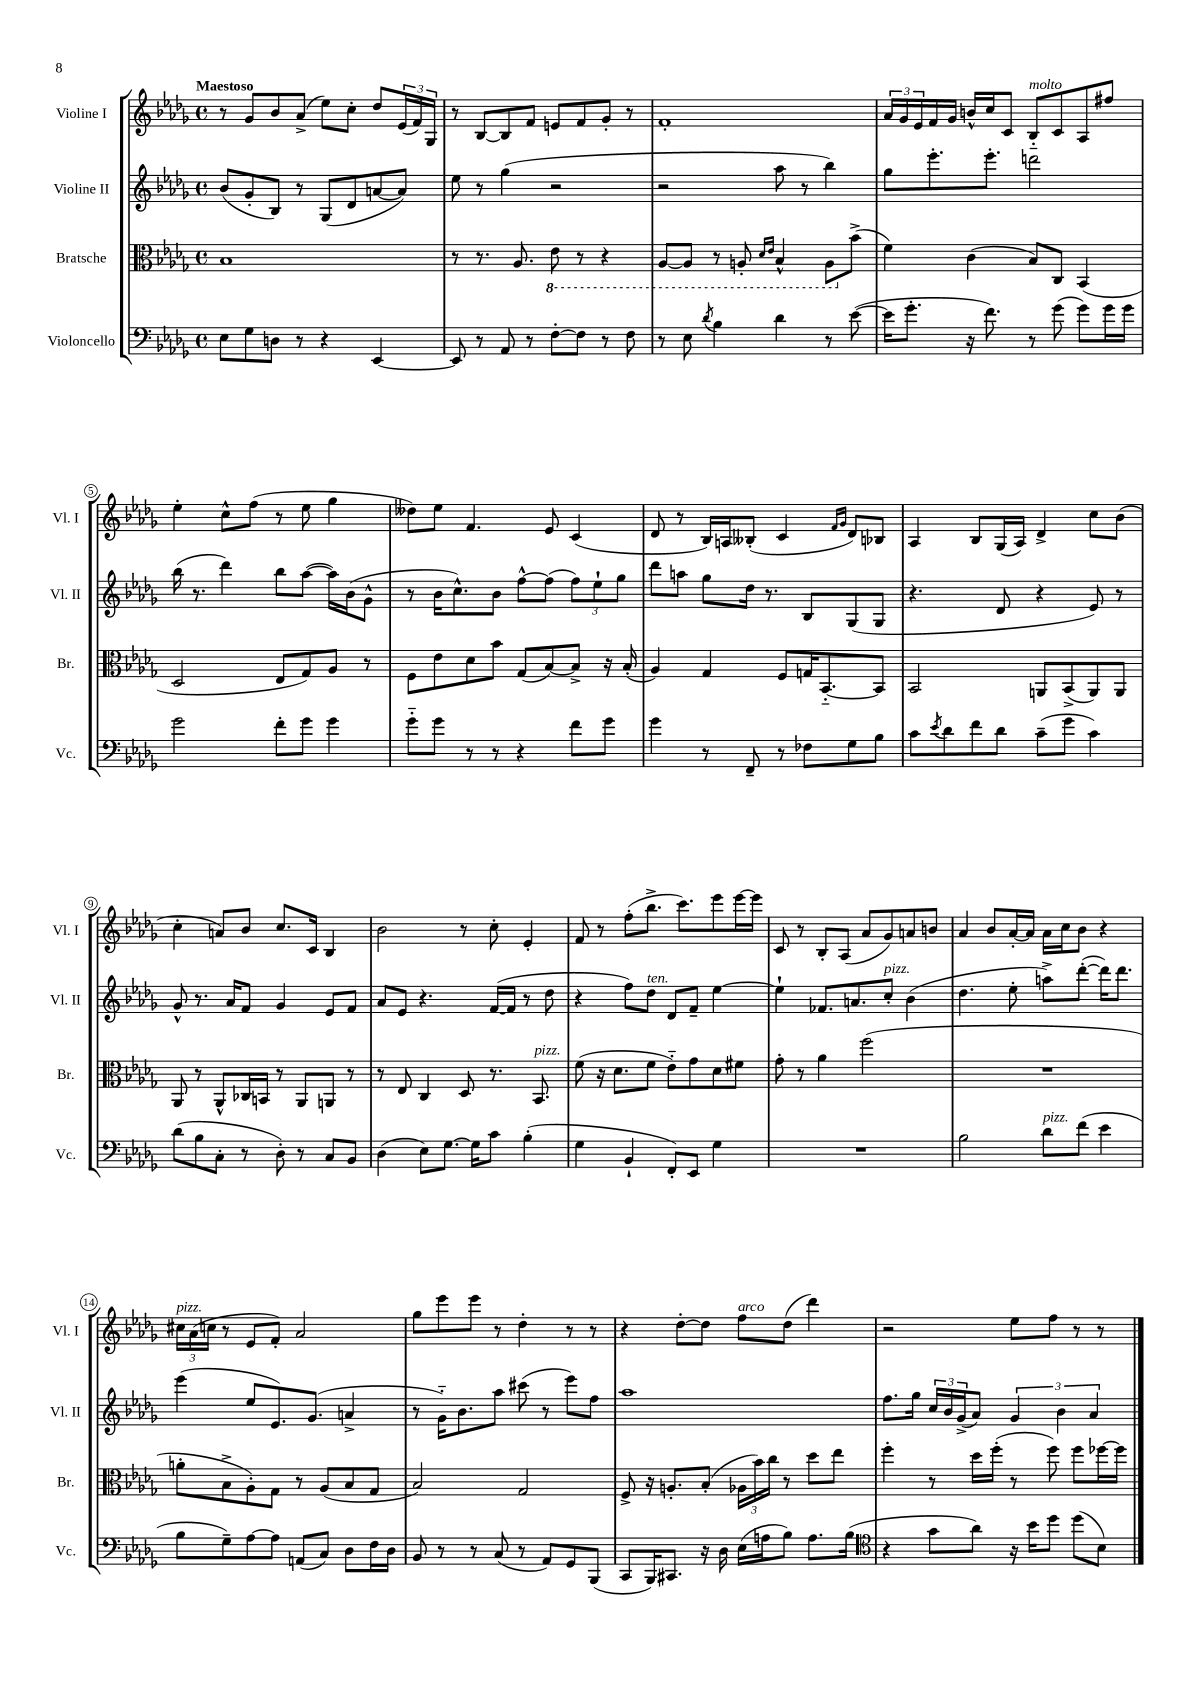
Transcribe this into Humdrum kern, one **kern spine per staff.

**kern	**kern	**kern	**kern
*staff4	*staff3	*staff2	*staff1
*clefF4	*clefC3	*clefG2	*clefG2
*k[b-e-a-d-g-]	*k[b-e-a-d-g-]	*k[b-e-a-d-g-]	*k[b-e-a-d-g-]
*M4/4	*M4/4	*M4/4	*M4/4
*met(c)	*met(c)	*met(c)	*met(c)
8E-	1B-	(8b-	8r
8G-	.	8g-'	8g-
8D	.	8B-)	8b-
8r	.	8r	(8a-^
4r	.	(8G-	8ee-)
.	.	8d-	8cc'
[4EE-	.	[8a	8dd-
.	.	8a])	(24e-
.	.	.	24f)
.	.	.	24G-
=	=	=	=
8EE-]	8r	8ee-	8r
8r	8.r	8r	[8B-
8AA-	.	(4gg-	8B-]
.	8.A-	.	.
8r	.	.	8f
[8F'	8E-	2r	8e
8F]	8r	.	8f
8r	4r	.	8g-'
8F	.	.	8r
=	=	=	=
8r	[8AA-	2r	1f'
8E-	8AA-]	.	.
8qd-	.	.	.
4B-	8r	.	.
.	8AA'	.	.
.	16qqD-	.	.
.	16qqE-	.	.
4d-	4BB-^^	8aa-	.
.	.	8r	.
8r	8AA	4bb-)	.
([8e-	(8b-^	.	.
=	=	=	=
16e-]	4f)	8gg-	24a-
.	.	.	24g-
8.g-'	.	.	.
.	.	.	24e-
.	.	8.eee-'	16f
.	.	.	16g-
16r	(4c	.	16b^^
8.f)	.	8.eee-'	16cc
.	.	.	8c
8r	8B-)	2ddd	8B-'~
(8g-	8C	.	8c
8g-)	(4BB-	.	8A-
16g-	.	.	8ff#
16g-	.	.	.
=	=	=	=
2g-	2D-	(16bb-	4ee-'
.	.	8.r	.
.	.	4ddd-)	8cc^^
.	.	.	(8ff
8f'	8E-	8bb-	8r
8g-	8G-)	([8aa-	8ee-
4g-	8A-	16aa-])	4gg-
.	.	(16b-	.
.	8r	8g-^^	.
=	=	=	=
8g-'~	8F	8r	8dd--)
8g-	8e-	16b-	8ee-
.	.	8.cc^^)	.
8r	8d-	.	4.f
8r	8b-	8b-	.
4r	(8G-	[8ff^^	.
.	[8B-)	(8ff]	8e-
8f	8B-^]	12ff)	(4c
.	.	12ee-`	.
8g-	16r	.	.
.	.	12gg-	.
.	(16B-'	.	.
=	=	=	=
4g-	4A-)	8ddd-	8d-
.	.	8aa	8r
8r	4G-	8gg-	16B-)
.	.	.	16A
8FF~	.	16dd-	(8B--'
.	.	8.r	.
8r	8F	.	4c
8F-	16G	8B-	.
.	[8.BB-'~	.	.
.	.	.	16qqf
.	.	.	16qqg-
8G-	.	(8G-	8d-)
8B-	8BB-]	8G-	8B-
=	=	=	=
8c	2BB-	4.r	4A-
8qe-	.	.	.
8d-	.	.	.
8f	.	.	8B-
8d-	.	8d-	(16G-
.	.	.	16A-)
(8c~	8AA	4r	4d-^
8g-	(8BB-^	.	.
4c)	8AA)	8e-)	8cc
.	8AA	8r	(8b-
=	=	=	=
(8d-	8AA-	8g-^^	4cc'
8B-	8r	8.r	.
8C'	8AA-^^	.	8a)
.	.	16a-	.
8r	16C-	8f	8b-
.	16BB	.	.
8D-')	8r	4g-	8.cc
8r	8AA-	.	.
.	.	.	16c
8C	8AA	8e-	4B-
8BB-	8r	8f	.
=	=	=	=
(4D-	8r	8a-	2b-
.	8E-	8e-	.
8E-)	4C	4.r	.
[8.G-	.	.	.
.	8D-	.	8r
16G-]	.	.	.
8c	8.r	([16f	8cc'
.	.	16f]	.
(4B-'	.	8r	4e-'
.	8.BB-	.	.
.	.	8dd-	.
=	=	=	=
4G-	(8f	4r	8f
.	16r	.	8r
.	8.d-	.	.
4BB-`	.	8ff)	(8ff'
.	8f	8dd-	8.bb-^
8FF')	8e-'~)	8d-	.
.	.	.	8.ccc)
8EE-	8g-	8f~	.
4G-	8d-	[4ee-	8eee-
.	8f#	.	[16eee-
.	.	.	16eee-]
=	=	=	=
1r	8g-'	4ee-`]	8c
.	8r	.	8r
.	4a-	8.f-	8B-'
.	.	.	(8A-
.	.	8.a	.
.	(2ff	.	8a-
.	.	8cc'	8g-)
.	.	(4b-	8a
.	.	.	8b
=	=	=	=
2B-	1r	4.dd-	4a-
.	.	.	8b-
.	.	8ee-'	[16a-'
.	.	.	16a-]
8d-	.	8aa^)	16a-
.	.	.	16cc
(8f	.	([8ddd-'	8b-
4e-	.	16ddd-])	4r
.	.	8.ddd-	.
=	=	=	=
8B-	8a'	(4eee-	24cc#
.	.	.	(24a-
.	.	.	24cc
8G-~)	8B-^	.	8r
[8A-	8A-')	8ee-	8e-
8A-]	8G-	8.e-)	8f')
(8AA	8r	.	2a-
.	.	(8.g-	.
8C)	(8A-	.	.
8D-	8B-	4a^	.
16F	8G-	.	.
16D-	.	.	.
=	=	=	=
8BB-	2B-)	8r	8gg-
8r	.	16g-'~)	8eee-
.	.	8.b-	.
8r	.	.	8eee-
(8C	.	8aa-	8r
8r	2G-	(8ccc#	4dd-'
8AA-)	.	8r	.
8GG-	.	8eee-)	8r
(8BBB-	.	8ff	8r
=	=	=	=
8CC	8F^	1aa-	4r
16BBB-)	16r	.	.
8.CC#	8.A'	.	.
.	.	.	[8dd-'
16r	(8B-'	.	8dd-]
16D-	.	.	.
(16E-	24A-	.	8ff
.	24b-)	.	.
16A	.	.	.
.	24cc	.	.
8B-)	8r	.	(8dd-
8.A	8dd-	.	4ddd-)
.	8ee-	.	.
(16B-	.	.	.
=	=	=	=
*clefC4	*	*	*
4r	4ff'	8.ff	2r
.	.	16gg-	.
8g-	8r	24cc	.
.	.	24b-	.
.	.	(24g-^	.
8a-)	16dd-	8a-)	.
.	(16ff'	.	.
16r	8r	6g-	8ee-
16b-	.	.	.
8dd-	8ff)	.	8ff
.	.	6b-	.
(8dd-	8ff	.	8r
.	.	6a-	.
8B-)	[16ff-	.	8r
.	16ff-]	.	.
==	==	==	==
*-	*-	*-	*-
